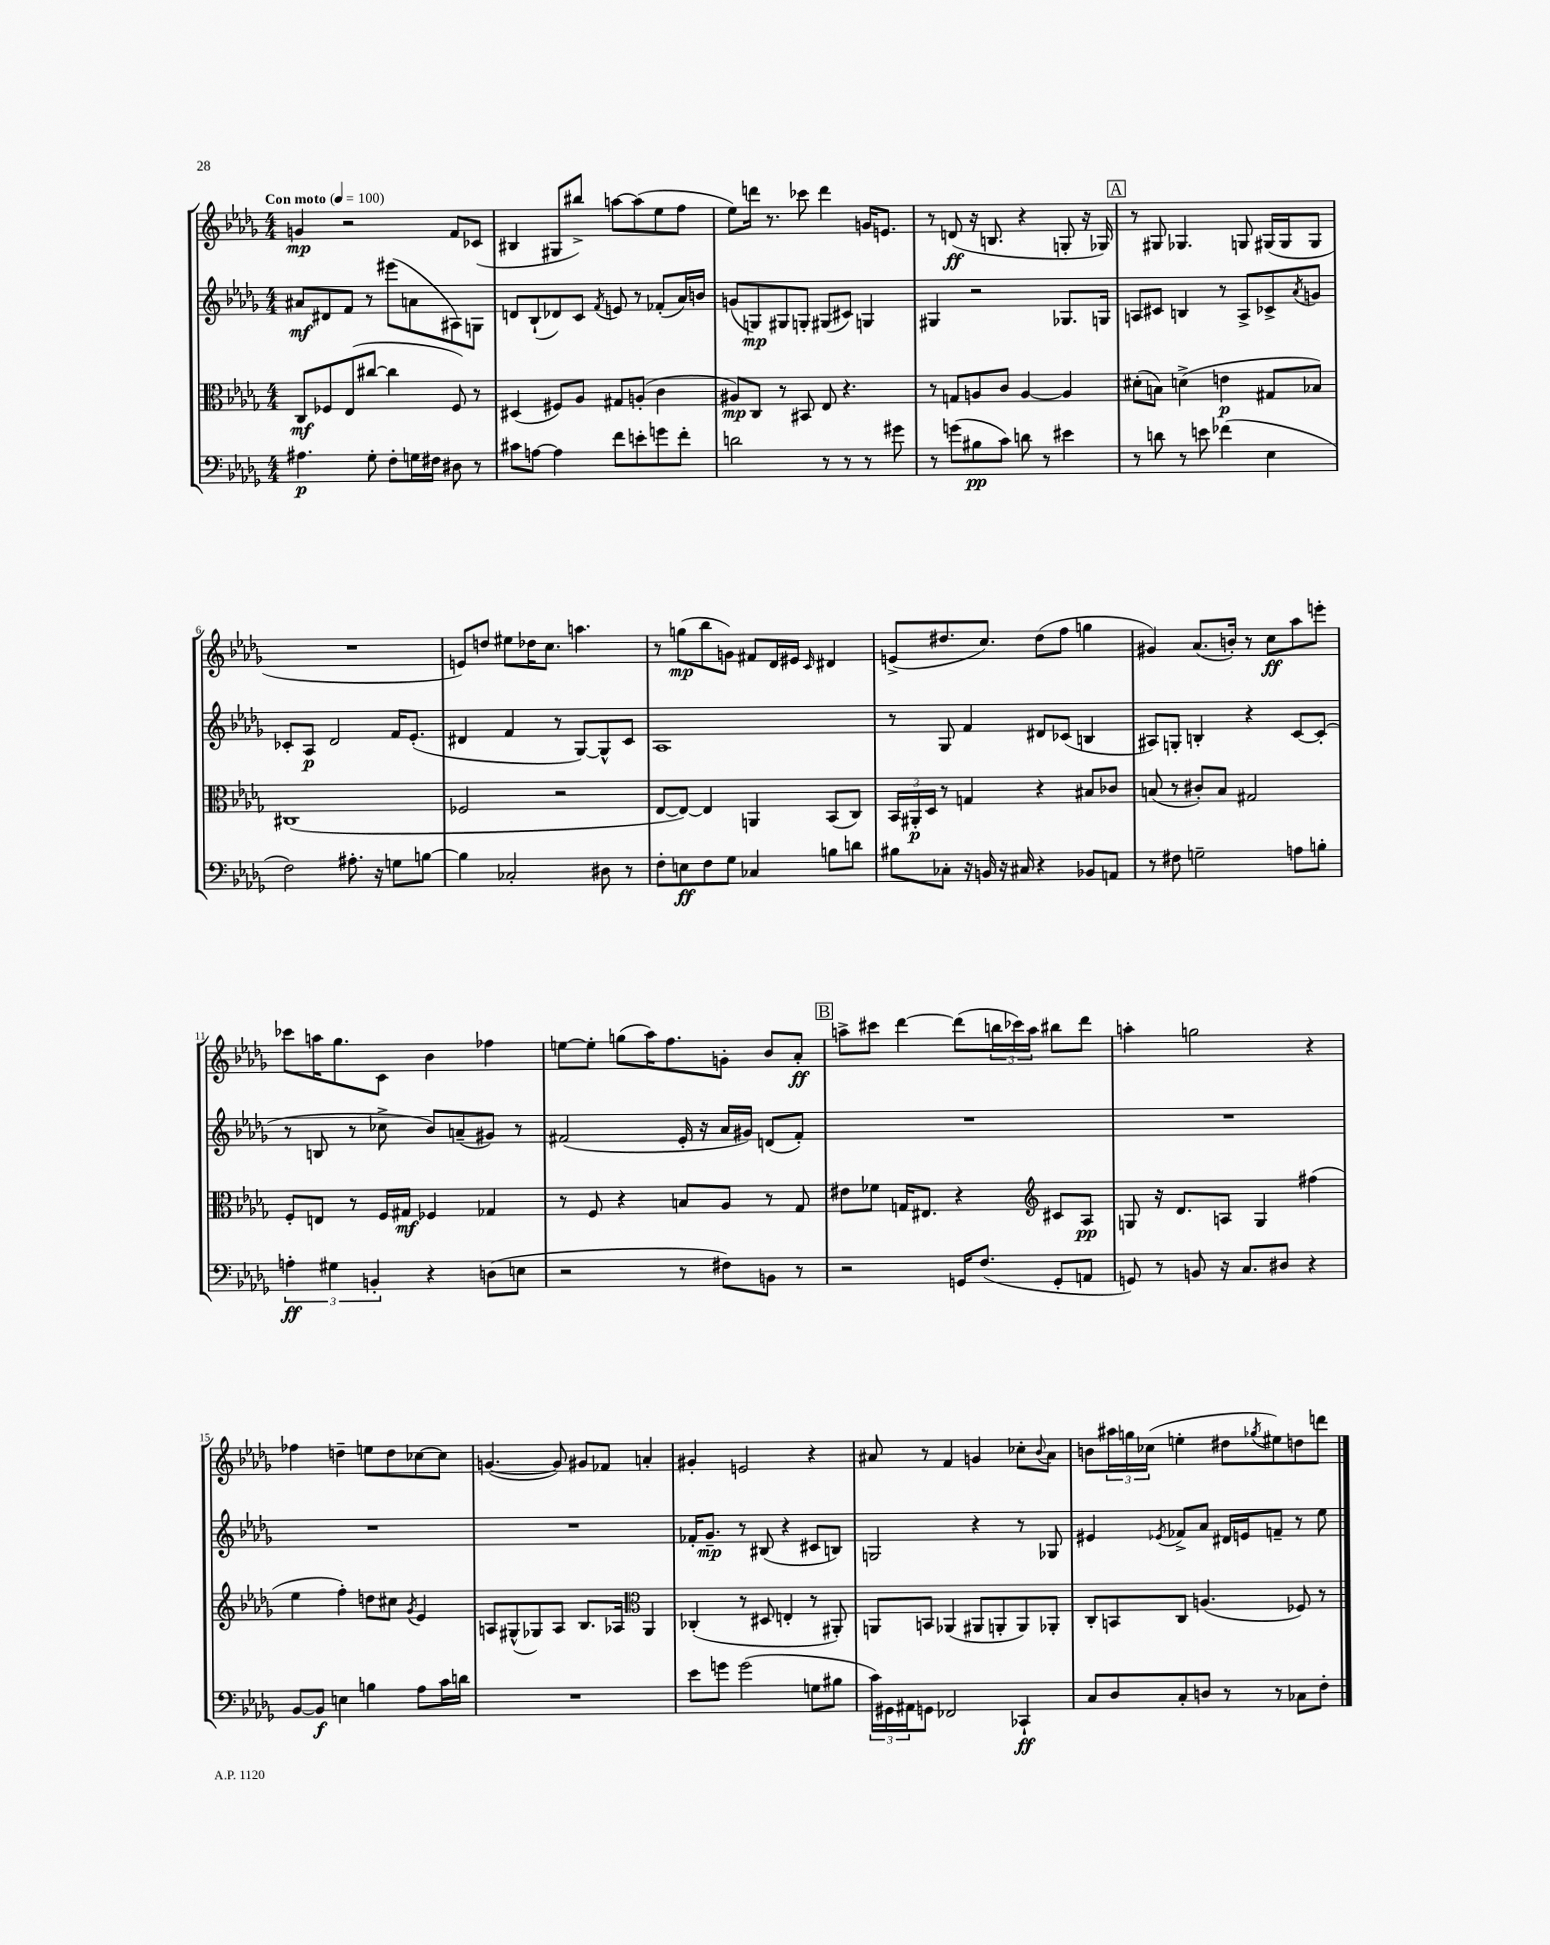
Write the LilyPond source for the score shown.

<<
\new StaffGroup <<
\new Staff = "s0" {
    \clef treble \key des \major \numericTimeSignature \time 4/4 \tempo "Con moto" 4 = 100
    g'4\mp r2 f'8 ces'8( |
    bis4 gis8 bis''8->) a''8~ a''8( ees''8 f''8 |
    ees''8) d'''16 r8. ces'''8 d'''4 g'16 e'8. |
    r8 d'8\ff( r16 b8. r4 g8-. r16 ges16) |
    \mark \markup { \box "A" } r8 gis8 ges4. g8 gis16( gis16 gis8 |
    R1 |
    e'8) d''8 eis''8 des''16 c''8. a''4. |
    r8 g''8\mp( bes''8 g'8) fis'8 des'16 eis'16 \grace { c'16 } dis'4 |
    e'8->( dis''8. c''8.) dis''8( f''8 g''4 |
    gis'4) aes'8.( b'16-.) r8 c''8\ff aes''8 e'''8-. |
    ces'''8 a''16 ges''8. c'8 bes'4 fes''4 |
    e''8~ e''8-. g''8( aes''16) f''8. g'8-. bes'8 aes'8-.\ff |
    \mark \markup { \box "B" } a''8-> cis'''8 des'''4~ des'''8( \tuplet 3/2 { b''16 ces'''16) a''16 } bis''8 des'''8 |
    a''4-. g''2 r4 |
    fes''4 d''4-- e''8 d''8 ces''8~ ces''8 |
    g'4.~( g'8) gis'8 fes'8 a'4-. |
    gis'4-. e'2 r4 |
    ais'8 r8 f'4 g'4 ces''8-. \appoggiatura { bes'8 } ais'8 |
    b'8 \tuplet 3/2 { ais''16 g''16 ces''16( } e''4-. dis''8 \acciaccatura { ges''8 } eis''8) d''8 d'''8 \bar "|." |
}
\new Staff = "s1" {
    \clef treble \key des \major \numericTimeSignature \time 4/4
    ais'8\mf dis'8 f'8 r8 eis'''8( a'8 ais8) g8 |
    d'8 bes8-!( des'8) c'8 \acciaccatura { f'8 } e'8 r8 fes'8-.( aes'16) b'16 |
    g'8( g8\mp) gis8 g8-. gis8( cis'8) g4 |
    gis4 r2 ges8. g16 |
    \mark \markup { \box "A" } a8 cis'8 b4 r8 a8-> ces'8-> \acciaccatura { aes'8 } g'8 |
    ces'8-. aes8\p des'2 f'16 ees'8.-.( |
    dis'4 f'4 r8 ges8~) ges8-^ c'8 |
    aes1 |
    r8 ges8 f'4 dis'8 ces'8( b4 |
    ais8) g8-. b4-. r4 c'8~ c'8-.( |
    r8 b8 r8 ces''8-> bes'8) a'8--( gis'8) r8 |
    fis'2( ees'16-. r16 aes'16 gis'16) d'8( fis'8-.) |
    \mark \markup { \box "B" } R1 |
    R1 |
    R1 |
    R1 |
    fes'16-. ges'8.--\mp r8 bis8( r4 cis'8 b8) |
    g2 r4 r8 ges8 |
    eis'4 \acciaccatura { ees'8 } fes'8-> aes'8 dis'16 e'16 f'8-- r8 ees''8 \bar "|." |
}
\new Staff = "s2" {
    \clef alto \key des \major \numericTimeSignature \time 4/4
    c8\mf fes8 ees8( cis''8~ cis''4 fes8) r8 |
    dis4( fis8) aes8 gis8 a8-.( c'4 |
    ais8\mp) c8 r8 bis,8 ees8 r4. |
    r8 g8 a8 c'8 a4~ a4 |
    \mark \markup { \box "A" } dis'8-.( b8) d'4->( e'4\p gis8 bes8) |
    cis1( |
    fes2 r2 |
    ees8~ ees8~) ees4 a,4 bes,8( c8) |
    \tuplet 3/2 { bes,16 ais,16-.\p des16 } r8 g4 r4 bis8 ces'8 |
    b8( r8 cis'8-.) b8 gis2 |
    f8-. e8 r8 f16 gis16\mf fes4 ges4 |
    r8 f8 r4 b8 aes8 r8 ges8 |
    \mark \markup { \box "B" } eis'8 fes'8 g16 eis8. r4 \clef treble cis'8 aes8\pp |
    g8 r16 des'8. a8 g4 fis''4( |
    ees''4 f''4-.) d''8 cis''8 \acciaccatura { ges'8 } ees'4 |
    a8 gis8-^( ges8) a8 bes8. aes16 \clef alto aes,4 |
    ces4-.( r8 dis8 e4-. r8 ais,8-.) |
    a,8 b,8 aes,4( ais,8 a,8-. a,8) aes,8-. |
    c8-. b,8 c8 a4.( fes8) r8 \bar "|." |
}
\new Staff = "s3" {
    \clef bass \key des \major \numericTimeSignature \time 4/4
    ais4.\p ges8-. f8-. g16 fis16 dis8 r8 |
    cis'8 a8~ a4 f'8 e'8-. g'8 f'8-. |
    d'2 r8 r8 r8 gis'8 |
    r8 g'8( bis8\pp c'8) d'8 r8 eis'4 |
    \mark \markup { \box "A" } r8 d'8 r8 e'8 fes'4( ees4 |
    f2) ais8.-. r16 g8 b8~ |
    b4 ces2-. dis8 r8 |
    f8-. e8\ff f8 ges8 ces4 b8 d'8 |
    bis8 ces8-. r16 b,16 r16 cis16 r4 bes,8 a,8 |
    r8 fis8 g2-- a8 b8-. |
    \tuplet 3/2 { a4-.\ff gis4 b,4-. } r4 d8( e8 |
    r2 r8 fis8) b,8 r8 |
    \mark \markup { \box "B" } r2 g,16 f8.( g,8-. a,8 |
    g,8) r8 b,8 r16 c8. dis8 r4 |
    bes,8~ bes,8\f e4 b4 aes8 c'16 d'16 |
    R1 |
    ees'8 g'8 g'2( g8 bis8 |
    \tuplet 3/2 { c'16) gis,16 ais,16 } g,8 fes,2 ces,4-!\ff |
    c8 des8 c8-. d8 r8 r8 ces8 f8-. \bar "|." |
}
>>
>>
